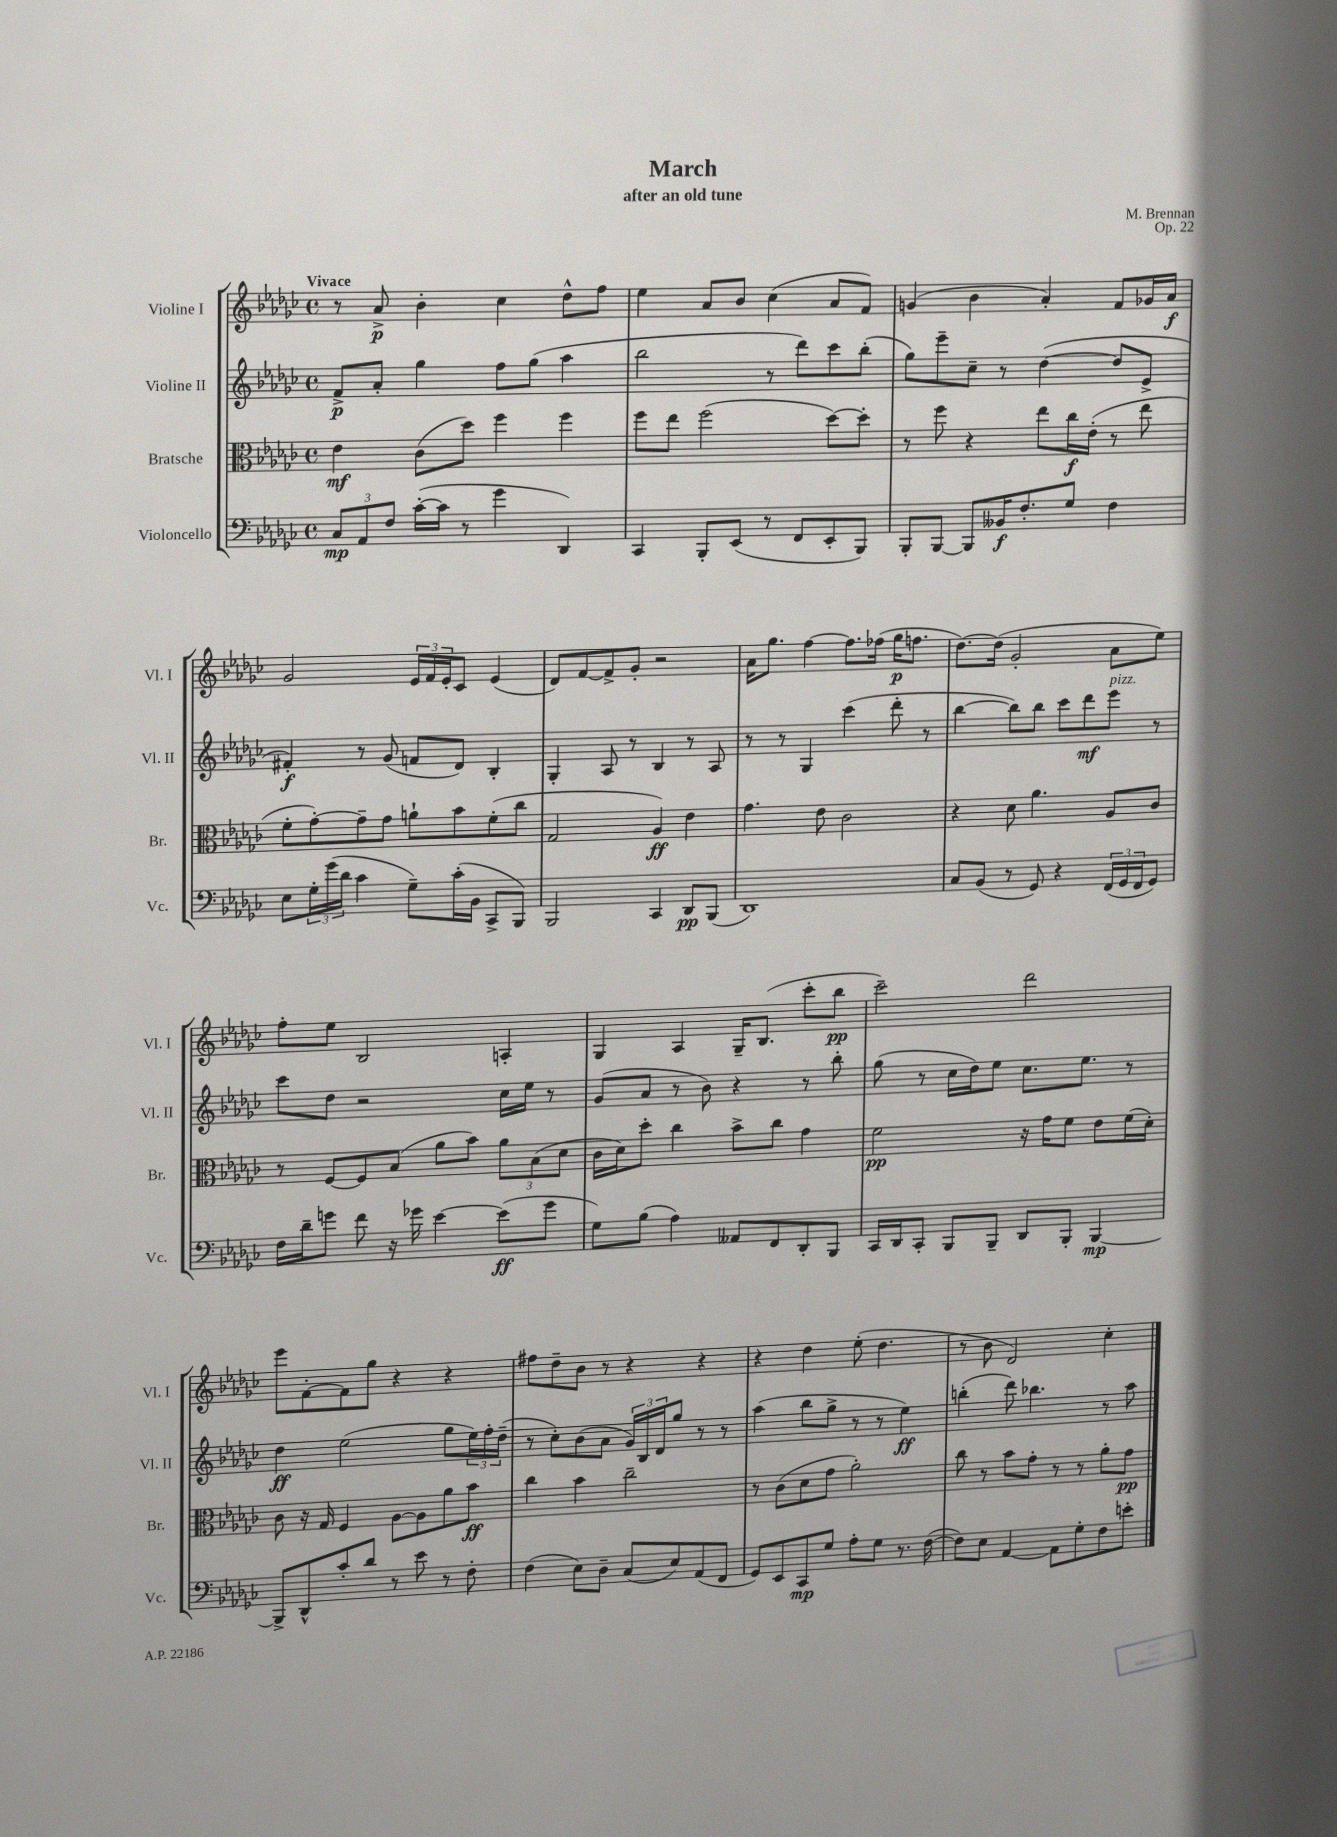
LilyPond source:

\header { title = "March" composer = "M. Brennan" subtitle = "after an old tune" opus = "Op. 22" }
<<
\new StaffGroup <<
\new Staff = "s0" \with { instrumentName = "Violine I" shortInstrumentName = "Vl. I" } {
    \clef treble \key ges \major \defaultTimeSignature \time 4/4 \tempo "Vivace"
    r8 aes'8->\p bes'4-. ces''4 des''8-^ f''8 |
    ees''4 aes'8 bes'8 ces''4( aes'8 f'8) |
    g'4( bes'4 aes'4-.) f'8 ges'16 aes'16\f |
    ges'2 \tuplet 3/2 { ees'16 f'16 ees'16-. } ces'8 ees'4( |
    des'8) f'8~ f'8-> ges'8-. r2 |
    aes'16 ges''8. f''4~ f''8. fes''16( ges''16\p f''8. |
    des''8.~) des''16( ges'2-. aes'8 ees''8) |
    f''8-. ees''8 bes2 a4-. |
    ges4 aes4 ges16-- bes8.( ces'''8-. bes''8\pp |
    ces'''2--) des'''2 |
    ees'''8 f'8~-. f'8 ges''8 r4 r4 |
    fis''8 des''8-- bes'8 r8 r4 r4 |
    r4 des''4 ees''8-.( des''4. |
    r8 bes'8 des'2) ces''4-. \bar "|." |
}
\new Staff = "s1" \with { instrumentName = "Violine II" shortInstrumentName = "Vl. II" } {
    \clef treble \key ges \major \defaultTimeSignature \time 4/4
    f'8->\p aes'8-. ges''4 f''8 ges''8( aes''4 |
    bes''2 r8 des'''8) ces'''8 bes''8-.( |
    ges''8) ees'''8-- ces''8-- r8 des''4~( des''8 ees'8-> |
    fis'4-.\f) r8 ges'8( f'8 des'8) bes4-. |
    ges4-. aes8 r8 bes4 r8 aes8 |
    r8 r8 ges4 ces'''4( des'''8-. r8 |
    bes''4~ bes''8) bes''8 ces'''8 des'''8\mf ees'''8^\markup { \italic "pizz." } r8 |
    ces'''8 des''8 r2 ces''16 ees''16 r8 |
    ges'8( aes'8 r8 bes'8) r4 r8 bes''8-. |
    ges''8( r8 ces''16 des''16) ees''8 ces''8. ees''8. r8 |
    des''4\ff ees''2( ges''8 \tuplet 3/2 { ees''16) f''16-. des''16--( } |
    r8 ces''8-.) bes'8( aes'8 \tuplet 3/2 { ges'16) bes16 des'16 } ges''8 r8 r8 |
    aes''4( bes''8 ges''8-> r8 r8 ees''4\ff) |
    b''4-.( des'''8) bes''4. r8 aes''8 \bar "|." |
}
\new Staff = "s2" \with { instrumentName = "Bratsche" shortInstrumentName = "Br." } {
    \clef alto \key ges \major \defaultTimeSignature \time 4/4
    ees'4\mf ces'8( des''8) f''4 f''4 |
    f''8 ees''8 f''2( des''8~) des''8-. |
    r8 f''8 r4 ees''8 ces''16\f ees'16-.( r8 ees''8 |
    f'8-. ges'8~-.) ges'8-- ges'8 a'8-! bes'8 f'8-.( ces''8 |
    ges2 aes4\ff) ees'4 |
    ges'4. ees'8 ces'2 |
    r4 des'8 aes'4. aes8 ces'8 |
    r8 f8~ f8 bes8( aes'8 bes'8) \tuplet 3/2 { aes'8 bes8( des'8 } |
    ces'16 des'16) des''8-. ces''4 bes'8-> ces''8 ges'4 |
    f'2\pp r16 ges'16 f'8 ees'8 f'16( des'16-.) |
    ces'8 r16 ges16 f4 aes8~ aes8 aes'8 bes'8\ff |
    ces''4 bes'4 ces''2-- |
    r8 ces'8( des'8 ges'8 aes'2-.) |
    ces''8 r8 bes'8 ges'8-. r8 r8 aes'8-. ges'8\pp \bar "|." |
}
\new Staff = "s3" \with { instrumentName = "Violoncello" shortInstrumentName = "Vc." } {
    \clef bass \key ges \major \defaultTimeSignature \time 4/4
    \tuplet 3/2 { ces8\mp aes,8 f8 } ces'16~-.( ces'16 r8 ges'4 des,4) |
    ces,4 bes,,8-. ees,8( r8 f,8 ees,8-. bes,,8) |
    bes,,8-. bes,,8~ bes,,8 beses,16\f f8.-. ges8 f4 |
    ees8 \tuplet 3/2 { ges16-. ges'16( des'16 } ces'4 ges8--) ces'16-.( bes,16 ces,8-> bes,,8) |
    bes,,2 ces,4 des,8\pp bes,,8( |
    des,1) |
    ces8 bes,8( r8 ges,8) r4 \tuplet 3/2 { f,16( ges,16 f,16 } ges,8) |
    f16 des'16-- g'8 f'8 r16 ges'16 ees'4~ ees'8\ff( ges'8 |
    ges8) bes8( aes4) aeses,8 f,8 des,8-. bes,,8 |
    ces,16 des,16 ces,8-. bes,,8 bes,,8-- des,8 bes,,8-. bes,,4~\mp |
    bes,,8-> des,8-^ ces'8-. des'8 r8 ees'8 r8 f8-. |
    f4( ees8) des8-- ces8( ees8) aes,8( f,8 |
    ges,8) ees,8 ces,8\mp ges8 aes8-. ges8 r8. f16~( |
    f8) ees8 aes,4~ aes,8 ges8-. f8 e'8-. \bar "|." |
}
>>
>>
\layout { \context { \Score \remove "Bar_number_engraver" } }
